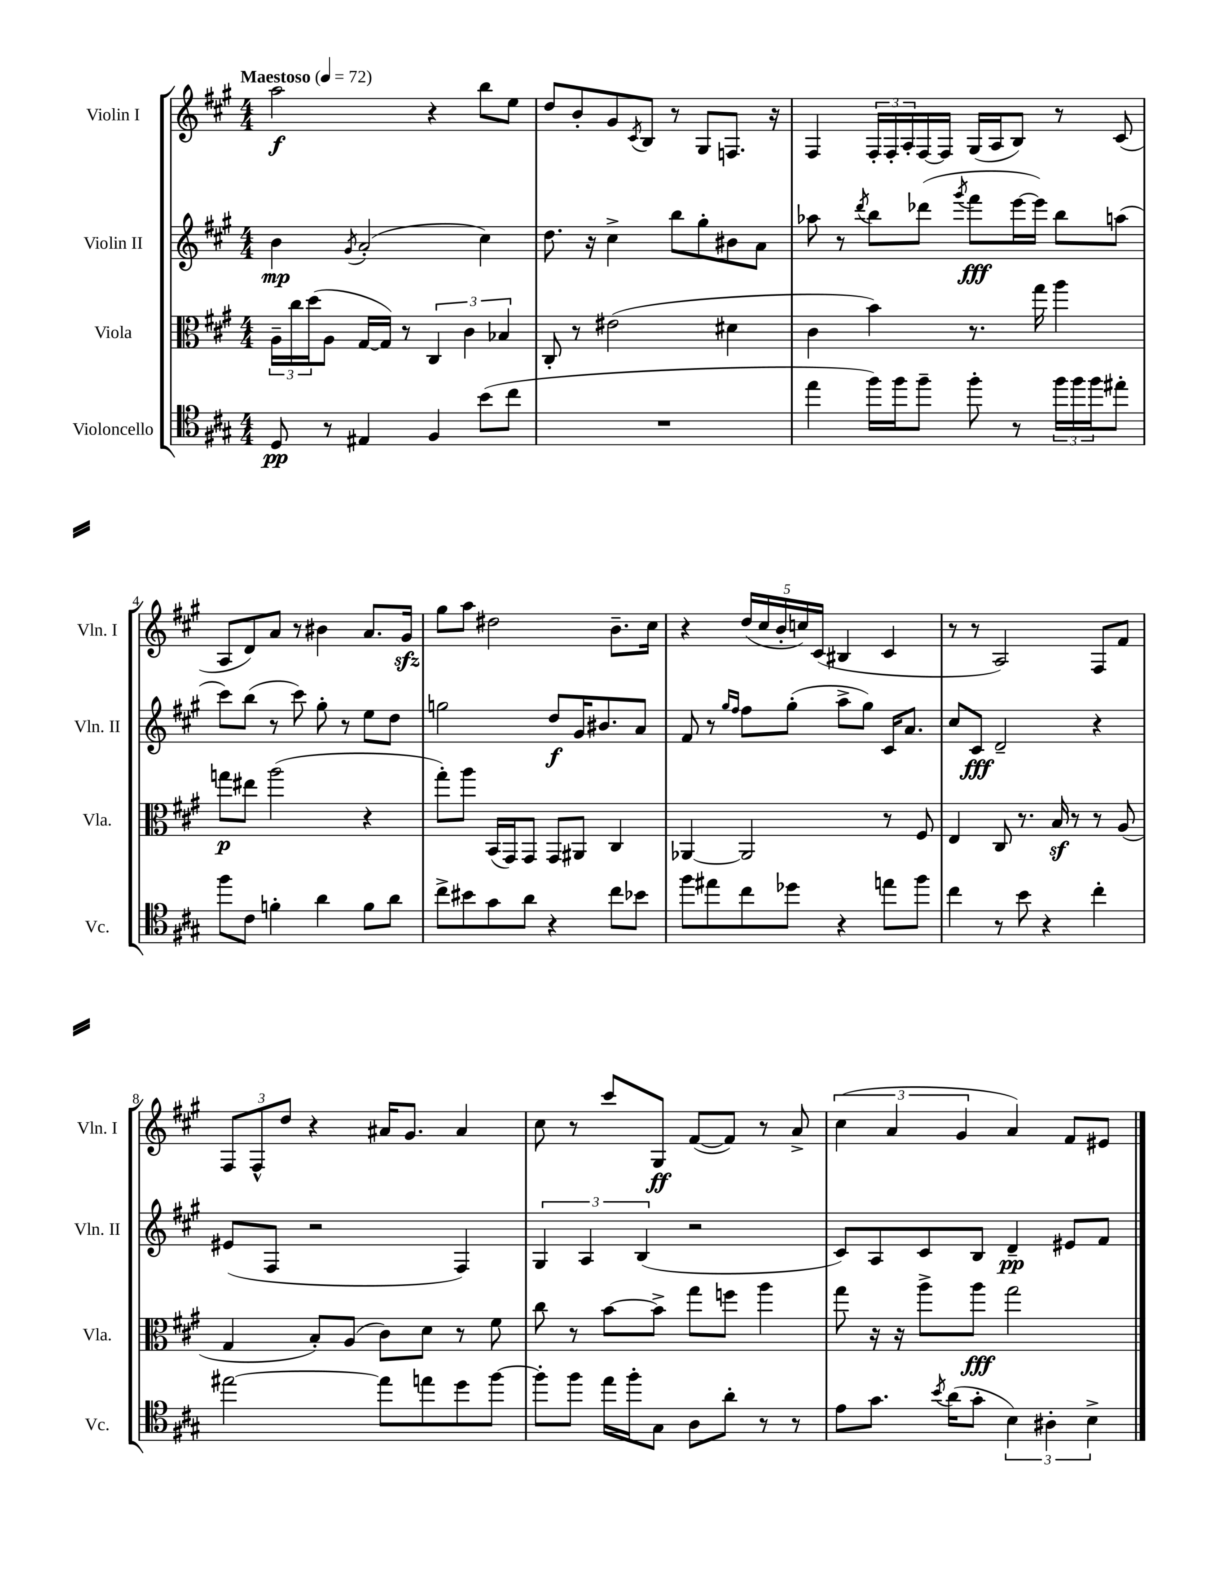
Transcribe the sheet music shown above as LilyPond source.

<<
\new StaffGroup <<
\new Staff = "s0" \with { instrumentName = "Violin I" shortInstrumentName = "Vln. I" } {
    \clef treble \key a \major \numericTimeSignature \time 4/4 \tempo "Maestoso" 4 = 72
    a''2\f r4 b''8 e''8 |
    d''8 b'8-. gis'8 \acciaccatura { cis'8 } b8 r8 gis8 f8. r16 |
    fis4 \tuplet 3/2 { fis16-. fis16-. a16-. } fis16~ fis16 gis16( a16 b8) r8 cis'8( |
    a8 d'8) a'8 r8 bis'4 a'8. gis'16\sfz |
    gis''8 a''8 dis''2 b'8.-- cis''16 |
    r4 \tuplet 5/4 { d''16( cis''16 b'16-. c''16) cis'16( } bis4 cis'4 |
    r8 r8 a2) fis8 fis'8 |
    \tuplet 3/2 { fis8 fis8-^ d''8 } r4 ais'16 gis'8. ais'4 |
    cis''8 r8 cis'''8 gis8\ff fis'8~( fis'8) r8 a'8-> |
    \tuplet 3/2 { cis''4( a'4 gis'4 } a'4) fis'8 eis'8 \bar "|." |
}
\new Staff = "s1" \with { instrumentName = "Violin II" shortInstrumentName = "Vln. II" } {
    \clef treble \key a \major \numericTimeSignature \time 4/4
    b'4\mp \acciaccatura { gis'8 } a'2-.( cis''4) |
    d''8. r16 cis''4-> b''8 gis''8-. bis'8 a'8 |
    aes''8 r8 \acciaccatura { d'''8 } b''8 des'''8( \acciaccatura { gis'''8 } fis'''8\fff e'''16~ e'''16) b''8 a''8( |
    cis'''8) b''8( r8 cis'''8) gis''8-. r8 e''8 d''8 |
    g''2 d''8\f gis'16 bis'8. a'8 |
    fis'8 r8 \grace { gis''16 fis''16 } fis''8 gis''8-.( a''8-> gis''8) cis'16 a'8. |
    cis''8 cis'8\fff d'2-- r4 |
    eis'8( fis8 r2 fis4) |
    \tuplet 3/2 { gis4 a4 b4( } r2 |
    cis'8) a8 cis'8 b8 d'4--\pp eis'8 fis'8 \bar "|." |
}
\new Staff = "s2" \with { instrumentName = "Viola" shortInstrumentName = "Vla." } {
    \clef alto \key a \major \numericTimeSignature \time 4/4
    \tuplet 3/2 { a16-- cis''16 d''16( } a8 gis16~ gis16) r8 \tuplet 3/2 { cis4 cis'4 bes4 } |
    cis8-. r8 eis'2( dis'4 |
    cis'4 b'4) r8. gis''16 a''4 |
    g''8\p eis''8 a''2( r4 |
    gis''8-.) a''8 b,16( gis,16) gis,8 gis,8 ais,8 cis4 |
    aes,4~ aes,2 r8 fis8 |
    e4 cis8 r8. b16\sf r8 r8 a8( |
    gis4 b8-.) a8( cis'8) d'8 r8 fis'8 |
    cis''8 r8 b'8~ b'8-> gis''8 f''8 a''4 |
    gis''8 r16 r16 a''8-> a''8\fff gis''2 \bar "|." |
}
\new Staff = "s3" \with { instrumentName = "Violoncello" shortInstrumentName = "Vc." } {
    \clef tenor \key a \major \numericTimeSignature \time 4/4
    d8\pp r8 eis4 fis4 b'8( cis''8 |
    R1 |
    e''4 fis''16) fis''16 fis''8-- fis''8-. r8 \tuplet 3/2 { fis''16 fis''16 fis''16 } eis''8-. |
    fis''8 cis'8 f'4-. a'4 f'8 a'8 |
    cis''8-> bis'8 gis'8 a'8 r4 cis''8 bes'8 |
    fis''8 eis''8 cis''8 des''8 r4 e''8 fis''8 |
    cis''4 r8 b'8 r4 cis''4-. |
    eis''2~ eis''8 e''8 d''8 fis''8~ |
    fis''8-. fis''8 e''16 fis''16-. gis8 a8 a'8-. r8 r8 |
    e'8 gis'8. \acciaccatura { b'8 } a'16( gis'8-. \tuplet 3/2 { b4) ais4-. b4-> } \bar "|." |
}
>>
>>
